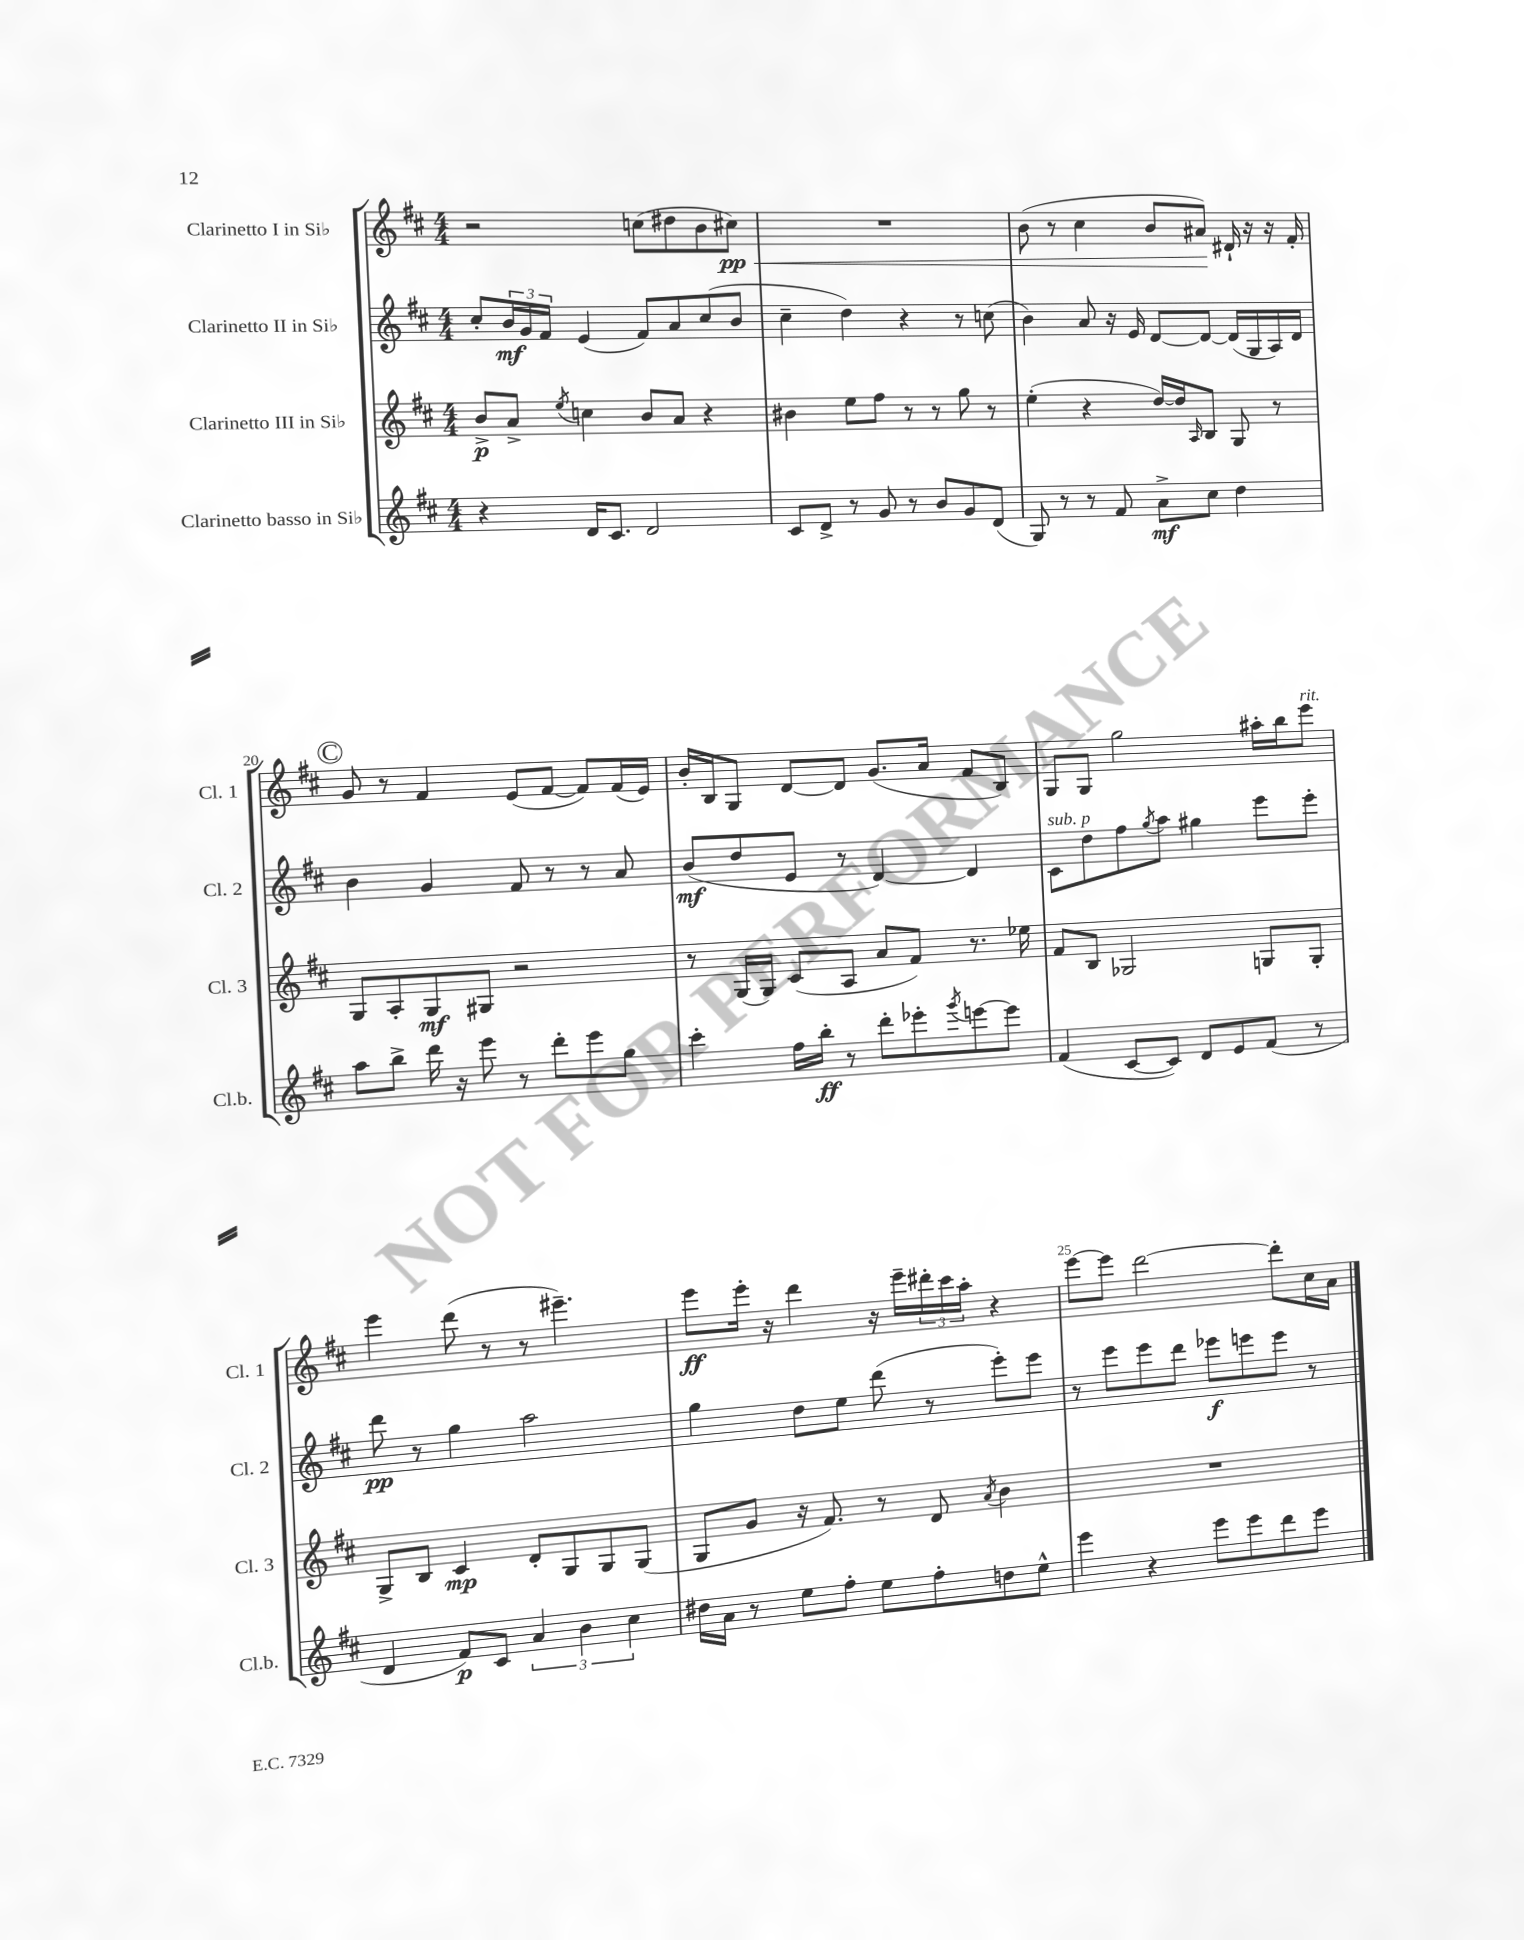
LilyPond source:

<<
\new StaffGroup <<
\new Staff = "s0" \with { instrumentName = "Clarinetto I in Sib" shortInstrumentName = "Cl. 1" } {
    \clef treble \key d \major \numericTimeSignature \time 4/4
    r2 c''8( dis''8 b'8 cis''8\pp\<) |
    R1 |
    b'8( r8 cis''4 b'8 ais'8\!) dis'16-! r16 r16 fis'16-. |
    \mark \markup { \circle "C" } g'8 r8 fis'4 e'8( fis'8~ fis'8) fis'16( e'16) |
    b'16-. b16 g8 d'8~ d'8 g'8.( a'16 fis'8 b8) |
    g8 g8 g''2 ais''16-. b''16 e'''8^\markup { \italic "rit." } |
    e'''4 d'''8( r8 r8 eis'''4.--) |
    e'''8\ff e'''16-. r16 d'''4 r16 e'''16-- \tuplet 3/2 { dis'''16-. cis'''16 a''16-. } r4 |
    e'''8~ e'''8 d'''2~ d'''8-. cis''16 a'16 \bar "|." |
}
\new Staff = "s1" \with { instrumentName = "Clarinetto II in Sib" shortInstrumentName = "Cl. 2" } {
    \clef treble \key d \major \numericTimeSignature \time 4/4
    cis''8-. \tuplet 3/2 { b'16\mf g'16 fis'16 } e'4( fis'8) a'8 cis''8( b'8 |
    cis''4-- d''4) r4 r8 c''8( |
    b'4) a'8 r16 e'16 d'8~ d'8~ d'16( g16 a16) d'16 |
    \mark \markup { \circle "C" } b'4 g'4 fis'8 r8 r8 a'8 |
    b'8\mf( d''8 e'8 r8 d'4~) d'4 |
    cis'8^\markup { \italic "sub. p" } d''8 fis''8 \acciaccatura { g''8 } a''8 gis''4 e'''8 e'''8-. |
    d'''8\pp r8 g''4 a''2 |
    g''4 d''8 e''8 d'''8( r8 e'''8-.) e'''8 |
    r8 e'''8 e'''8 d'''8 ees'''8\f e'''8 e'''8 r8 \bar "|." |
}
\new Staff = "s2" \with { instrumentName = "Clarinetto III in Sib" shortInstrumentName = "Cl. 3" } {
    \clef treble \key d \major \numericTimeSignature \time 4/4
    b'8->\p a'8-> \acciaccatura { e''8 } c''4 b'8 a'8 r4 |
    bis'4 e''8 fis''8 r8 r8 g''8 r8 |
    e''4-.( r4 d''16~) d''16 \grace { a16 } b8 g8 r8 |
    \mark \markup { \circle "C" } g8 a8-. g8\mf gis8 r2 |
    r8 g16( g16) cis'8( a8 a'8 fis'8) r8. ees''16 |
    fis'8 b8 ges2 g8 g8-. |
    g8-> b8 cis'4\mp d'8-. g8 g8 g8( |
    g8 g'8 r16 fis'8.) r8 d'8 \acciaccatura { a'8 } b'4 |
    R1 \bar "|." |
}
\new Staff = "s3" \with { instrumentName = "Clarinetto basso in Sib" shortInstrumentName = "Cl.b." } {
    \clef treble \key d \major \numericTimeSignature \time 4/4
    r4 d'16 cis'8. d'2 |
    cis'8 d'8-> r8 g'8 r8 b'8 g'8 d'8( |
    g8) r8 r8 fis'8 a'8->\mf cis''8 d''4 |
    \mark \markup { \circle "C" } a''8 b''8-> d'''16 r16 e'''8 r8 d'''8-. e'''8 g''8 |
    cis'''4-. fis''16 b''16-.\ff r8 d'''8-. ees'''8-. \acciaccatura { g'''8 } e'''8~ e'''8 |
    fis'4( cis'8~ cis'8) d'8 e'8 fis'8( r8 |
    d'4 fis'8\p) cis'8 \tuplet 3/2 { a'4 b'4 cis''4 } |
    dis''16 a'16 r8 e''8 fis''8-. e''8 fis''8-. d''8 e''8-^ |
    e'''4 r4 e'''8 e'''8 d'''8 e'''8 \bar "|." |
}
>>
>>
\layout { \context { \Score currentBarNumber = #17 \override BarNumber.break-visibility = ##(#f #t #t) barNumberVisibility = #(every-nth-bar-number-visible 5) } }
